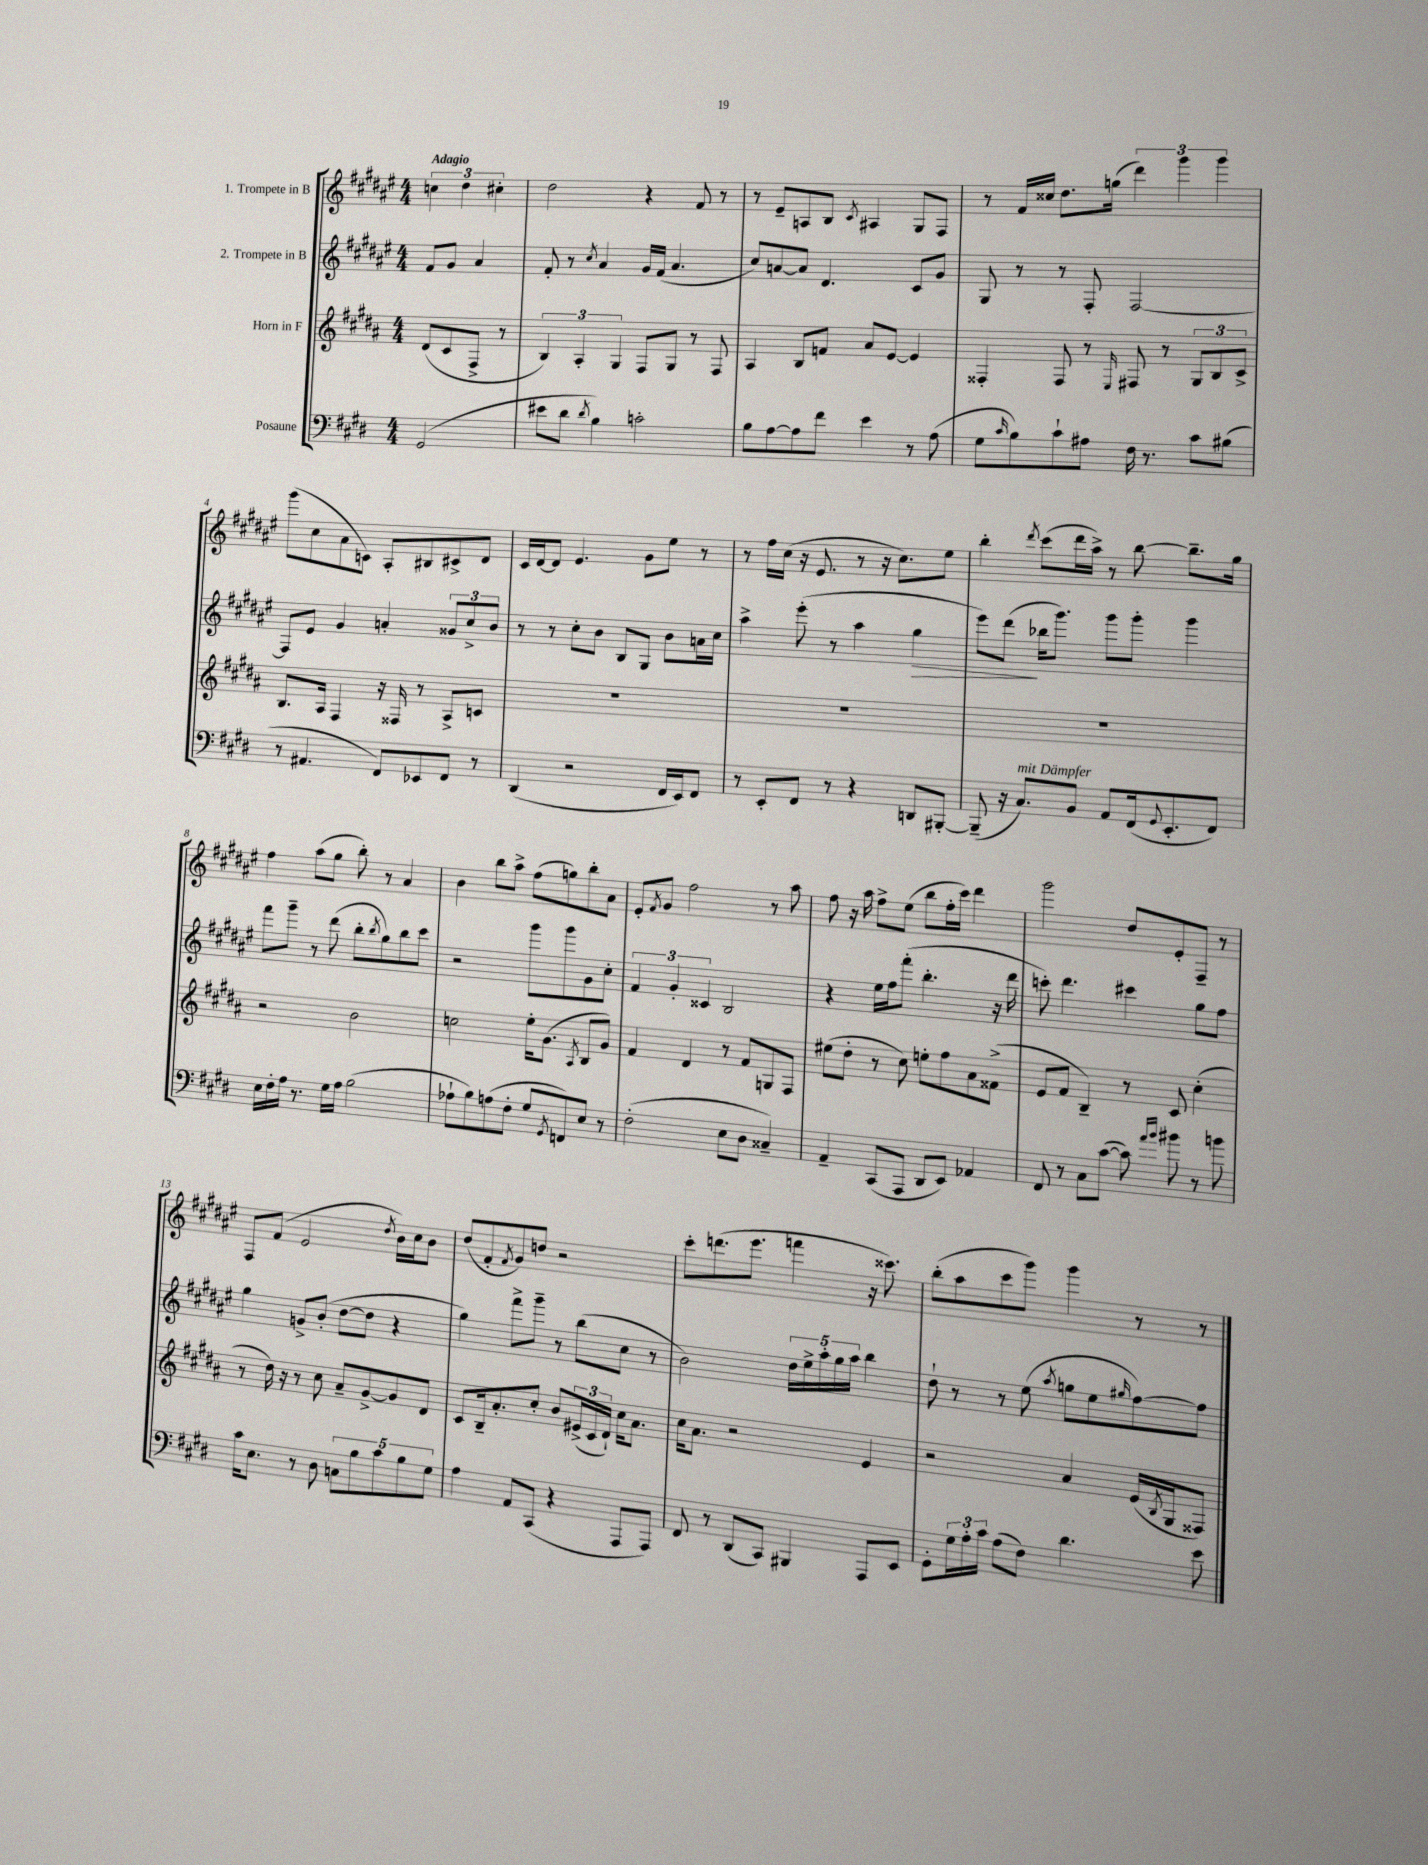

**kern	**kern	**kern	**dynam	**kern
*part4	*part3	*part2	*part2	*part1
*staff4	*staff3	*staff2	*staff2	*staff1
*I"Posaune	*I"Horn in F	*I"2. Trompete in B	*	*I"1. Trompete in B
*clefF4	*clefG2	*clefG2	*	*clefG2
*k[f#c#g#d#]	*k[f#c#g#d#a#]	*k[f#c#g#d#a#e#]	*	*k[f#c#g#d#a#e#]
*M4/4	*M4/4	*M4/4	*	*M4/4
=	=	=	=	=
!	!	!	!	!LO:TX:a:B:t=Adagio
(2GG#/	(8d#/L	8f#/L	.	6ccn\
.	8c#/	8g#/J	.	.
.	.	.	.	6dd#\
.	8F#^/J	4a#/	.	.
.	.	.	.	6cc#X'\
.	8r	.	.	.
=1	=1	=1	=1	=1
8e#X\L	6B/)	8f#'/	.	2dd#\
8d#\J	.	8r	.	.
.	6A#'/	.	.	.
8qd#/	.	8qcc#/	.	.
4B\)	.	4a#/	.	.
.	6G#/	.	.	.
2cn'\	8F#/L	16g#/LL	.	4r
.	.	(16f#/JJ	.	.
.	8G#/J	4.a#/	.	.
.	8r	.	.	8f#/
.	8F#/	.	.	8r
=2	=2	=2	=2	=2
8B\L	4A#/	8cc#/L)	.	8r
[8A\	.	[8an/	.	8e#~/L
8A\]	8B/L	8a/J]	.	8An/
8f#\J	8fn/J	4.d#/	.	8B/J
.	.	.	.	8qc#/
4e\	8a#/L	.	.	4A#X/
.	[8e/J	.	.	.
8r	4e/]	8c#/L	.	8G#/L
(8A\	.	8g#/J	.	8F#/J
=3	=3	=3	=3	=3
8G#\L	4F##X'/	8G#/	.	8r
16qqc#/	.	.	.	.
8B\)	.	8r	.	16f#/LL
.	.	.	.	16cc##X/JJ
8c#`\	8F##/	8r	.	8.dd#\L
8A#X\J	8r	8F#'/	.	.
.	.	.	.	(16ggn\Jk
.	16qqE/	.	.	.
16F#\	8F#X/	[2F#/	.	6ddd#\)
8.r	.	.	.	.
.	8r	.	.	.
.	.	.	.	6ggg#\
8c#\L	12G#/L	.	.	.
.	12B/	.	.	6ggg#\
(8B#X\J	.	.	.	.
.	12c#^/J	.	.	.
!!LO:LB:g=z
=4	=4	=4	=4	=4
8r	8.B/L	8F#/L]	.	(8ggg#\L
4.AA#X/	.	8e#/J	.	8cc#\
.	16A#/Jk	.	.	.
.	4F#/	4g#/	.	8a#\
.	.	.	.	8cn\J)
8FF#/L)	16r	4an'/	.	8A#'/L
.	16F##X/	.	.	.
8EE-X/	8r	.	.	8B#X/
8FF#/J	8A#^/L	12g##X/L	.	8c#X^/
.	.	12cc#^/	.	.
8r	8cn/J	.	.	8d#/J
.	.	12b/J	.	.
=5	=5	=5	=5	=5
(4DD#/	1r	8r	.	16c#/LL
.	.	.	.	[16d#/J
.	.	8r	.	8d#/J]
2r	.	8cc#'\L	.	4.e#/
.	.	8b\J	.	.
.	.	8B/L	.	.
.	.	8G#/J	.	8g#\L
16FF#/LL	.	8b\L	.	8ee#\J
16EE/J)	.	.	.	.
8FF#/J	.	16an\L	.	8r
.	.	16cc#\JJ	.	.
=6	=6	=6	=6	=6
8r	1r	4aa#^\	.	8r
8EE'/L	.	.	.	16ff#\LL
.	.	.	.	(16cc#\JJ
8FF#/J	.	(8eee#'\	.	16r
.	.	.	.	8.e#/
8r	.	8r	.	.
4r	.	4aa#\	.	8r
.	.	.	.	16r
.	.	.	.	8.cc#\L)
!	!	!	!LO:HP:b	!
8DDn/L	.	4gg#\	>	.
[8BBB#X'/J	.	.	.	8ee#\J
=7	=7	=7	=7	=7
(8BBB#~/]	1r	8eee#\L)	.	4bb'\
16r	.	(8ddd#\J	.	.
!LO:TX:a:i:t=mit Dämpfer	!	!	!	!
8.C#/L)	.	.	.	.
.	.	.	.	8qddd#/
.	.	16bb-X\KL	]	(8ccc#\L
.	.	8.ggg#\J)	.	.
8BB/J	.	.	.	16ddd#\L
.	.	.	.	16aa#^\JJ)
8AA/L	.	8ggg#\L	.	8r
(16FF#/k	.	8ggg#'\J	.	[8bb\
8qqGG#/	.	.	.	.
8.EE'/	.	.	.	.
.	.	4ggg#\	.	8.bb~\L]
8FF#/J)	.	.	.	.
.	.	.	.	16gg#\Jk
!!LO:LB:g=z
=8	=8	=8	=8	=8
16E\LL	2r	8fff#\L	.	4ff#\
16F#'\	.	.	.	.
16A\JJ	.	8ggg#~\J	.	.
8.r	.	.	.	.
.	.	8r	.	(8aa#\L
16G#\LL	.	(8ddd#\	.	8gg#\J
16A\JJ	.	.	.	.
(2B\	2b\	8bb'\L	.	8bb'\)
.	.	8qbb/	.	.
.	.	8gg#\)	.	8r
.	.	8bb\	.	4a#/
.	.	8ccc#\J	.	.
=9	=9	=9	=9	=9
8A-X`\L	2ccn\	2r	.	4b\
8B\)	.	.	.	.
(8An\	.	.	.	8bb\L
8F#'\J	.	.	.	8aa#^\J
8G#/L	16ee'\KL	8ggg#\L	.	(8ff#\L
.	(8.g#\J	.	.	.
8qGG#/	.	.	.	.
8FFn/)	.	8ggg#\	.	8ggn\)
.	8qA#/	.	.	.
8E/J	8B/L	8g#\	.	8bb'\
8r	8g#/J)	8cc#'\J	.	8a#\J
=10	=10	=10	=10	=10
(2F#'\	4f#/	6f#/	.	8e#'/L
.	.	.	.	8qf#/
.	.	.	.	8g#/J
.	.	6g#'/	.	.
.	4d#/	.	.	2ff#\
.	.	6c##X/	.	.
8E\L	8r	2B/	.	.
8D#\J	8f#/L	.	.	.
4C##X~/)	8Gn/	.	.	8r
.	8F#/J	.	.	8aa#\
=11	=11	=11	=11	=11
4AA~/	(8ee#X\L	4r	.	8ff#\
.	8dd#'\J	.	.	16r
.	.	.	.	16aa#\
(8CC#/L	8r	16ee#\LL	.	8ff#^\L
.	.	16ff#\J	.	.
8AAA/J	8cc#\)	(8fff#'\J	.	(8ee#\J
8DD#/L	8een'\L	4.bb'\	.	8bb\L
8EE/J)	8ff#\	.	.	16ff#'\L
.	.	.	.	16ccc#\JJ)
4AA-X/	8a#\	.	.	4ddd#\
.	(8f##X^\J	16r	.	.
.	.	16ddd#\	.	.
=12	=12	=12	=12	=12
8FF#/	8e/L	8cccn'\)	.	2ggg#\
8r	8f#/J	4.ddd#\	.	.
8C#\L	4B~/)	.	.	.
([8c#\J	.	.	.	.
8c#\])	8r	4ccc#X\	.	8dd#/L
16qqa/LL	.	.	.	.
16qqb/JJ	.	.	.	.
8b#X\	8c#/	.	.	8e#'/
8r	(4cc#'\	8gg#\L	.	8F#~/J
8bn\	.	8ff#\J	.	8r
!!LO:LB:g=z
=13	=13	=13	=13	=13
16c#\KL	8r	4gg#\	.	8F#/L
8.E\J	.	.	.	.
.	16dd#\)	.	.	(8f#/J
.	16r	.	.	.
8r	8r	8gn^/L	.	2e#/
8D#\	8cc#\	(8b'/J	.	.
10Cn\L	8a#~/L	[8dd#\L	.	.
10B\	.	.	.	.
.	[8g#^/	8dd#\J]	.	.
10c#\	.	.	.	.
.	.	.	.	8qdd#/
.	8g#/]	4r	.	16b\LL)
10B\	.	.	.	.
.	.	.	.	16cc#\J
.	8d#/J	.	.	8b\J
10G#\J	.	.	.	.
=14	=14	=14	=14	=14
4A\	8c#/L	4gg#\)	.	(8dd#/L
.	16B~/k	.	.	8f#'/
.	8.a#'/	.	.	.
.	.	.	.	8qf#/
8AA/L	.	8fff#^\L	.	8g#/)
(8CC#/J	8cc#'/J	8ggg#~\J	.	8ddn/J
4r	8b/L	8r	.	2r
.	(24e#X^/L	(8bb\L	.	.
.	24c#/	.	.	.
.	24d#`/JJ)	.	.	.
8AAA/L	16cc#\KL	8cc#\J	.	.
.	8.a#\J	.	.	.
8AAA/J)	.	8r	.	.
=15	=15	=15	=15	=15
8FF#/	16cc#\KL	2b\)	.	8ccc#'\L
.	8.a#\J	.	.	.
8r	.	.	.	(8.dddn\
(8DD#/L	2r	.	.	.
.	.	.	.	8.eee#\J
8CC#/J)	.	.	.	.
4BBB#X/	.	20dd#\LL	.	4fffn\
.	.	20ee#^\	.	.
.	.	20aa#'\	.	.
.	.	20gg#\	.	.
.	.	20aa#\JJ	.	.
8AAA/L	4e/	4bb\	.	16r
.	.	.	.	8.ccc##X\)
8EE/J	.	.	.	.
=16	=16	=16	=16	=16
8GG#'\L	2r	8dd#`\	.	(8bb'\L
24G#\L	.	8r	.	8aa#\
24A'\	.	.	.	.
24c#\JJ	.	.	.	.
(8A\L	.	8r	.	8ccc#\
8F#\J)	.	(8ee#\	.	8ggg#\J)
.	.	8qaa#/	.	.
4.d#\	4a#/	8ggn\L	.	4ggg#\
.	.	8ee#\	.	.
.	.	16qqgg#X/	.	.
.	(16e/LL	[8ff#\)	.	8r
.	8qB/	.	.	.
.	16G#/J	.	.	.
8e\	8F##X/J)	8ff#\J]	.	8r
==	==	==	==	==
*-	*-	*-	*-	*-
